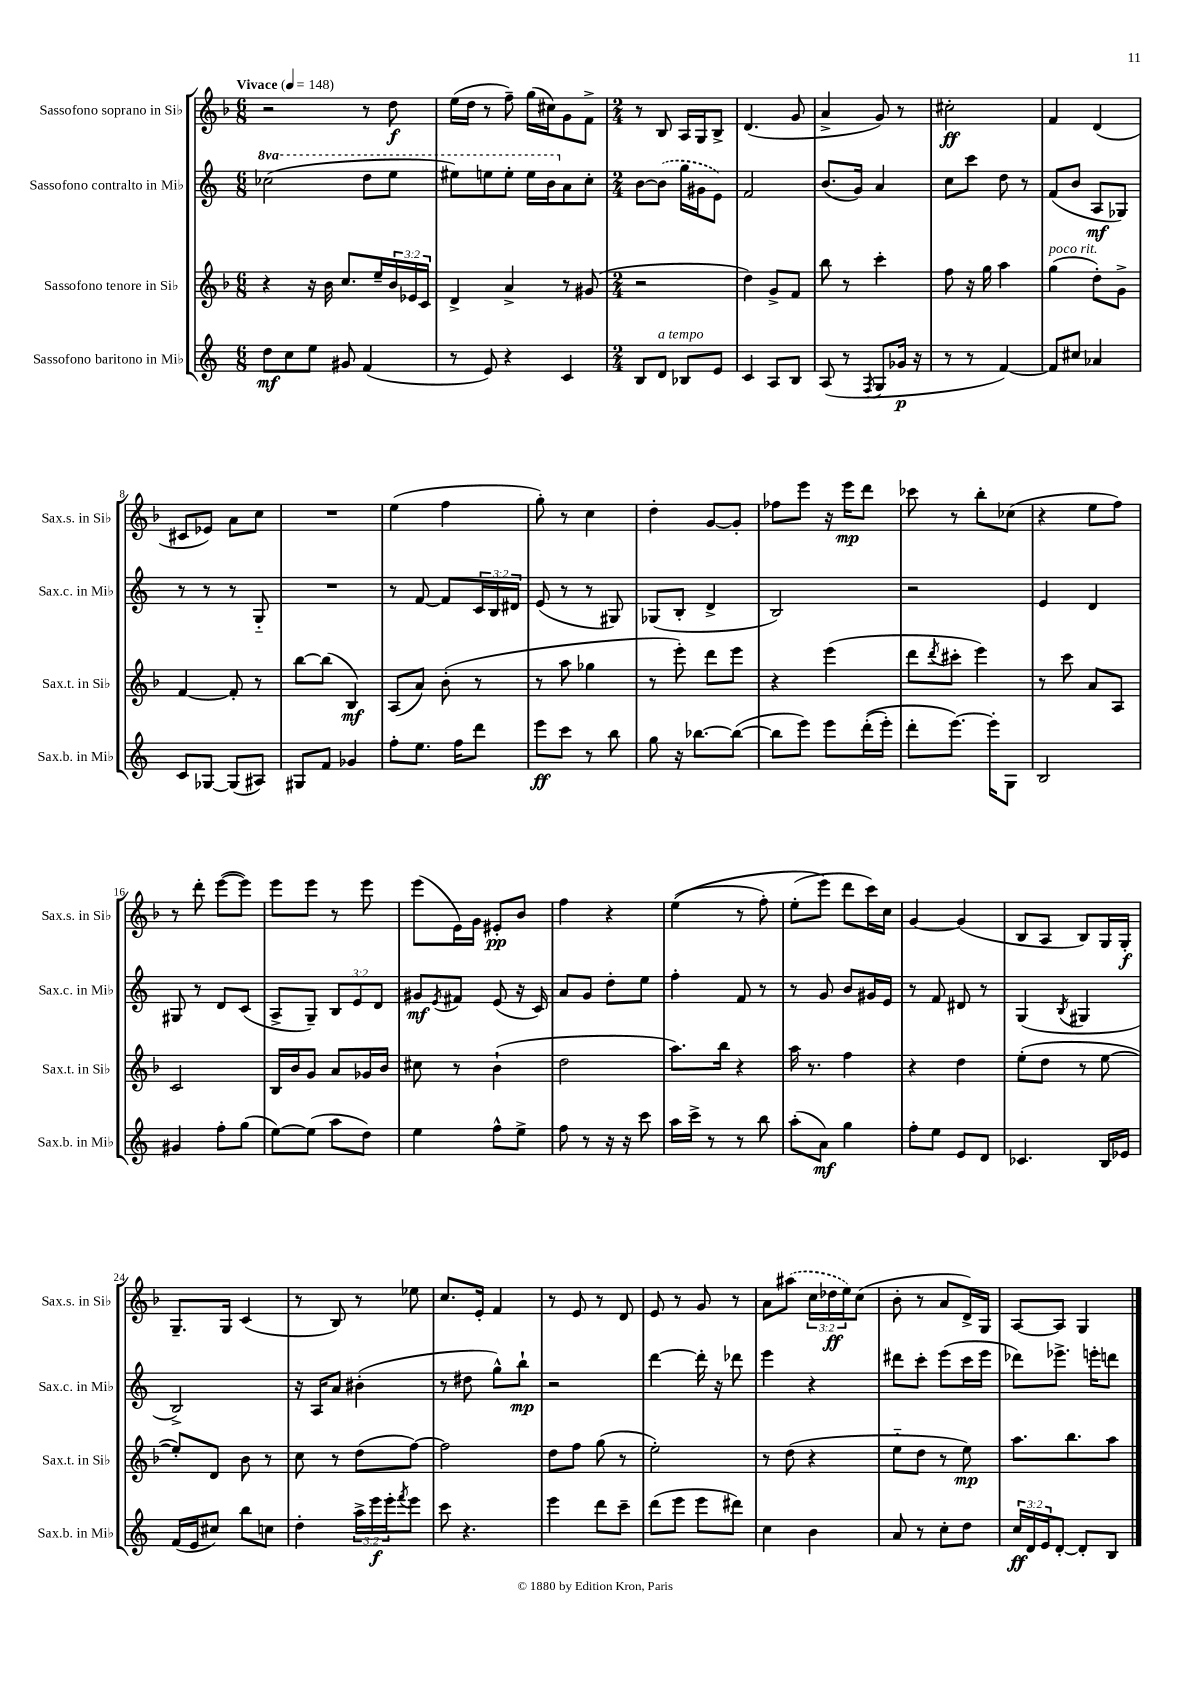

**kern	**dynam	**kern	**dynam	**kern	**dynam	**kern	**dynam
*part4	*part4	*part3	*part3	*part2	*part2	*part1	*part1
*staff4	*staff4	*staff3	*staff3	*staff2	*staff2	*staff1	*staff1
*I"Sassofono baritono in Mi♭	*	*I"Sassofono tenore in Si♭	*	*I"Sassofono contralto in Mi♭	*	*I"Sassofono soprano in Si♭	*
*I'Sax.b. in Mi♭	*	*I'Sax.t. in Si♭	*	*I'Sax.c. in Mi♭	*	*I'Sax.s. in Si♭	*
*clefG2	*	*clefG2	*	*clefG2	*	*clefG2	*
*k[]	*	*k[b-]	*	*k[]	*	*k[b-]	*
*M6/8	*	*M6/8	*	*M6/8	*	*M6/8	*
*MM148	*	*MM148	*	*MM148	*	*MM148	*
*	*	*	*	*8va	*	*	*
=1	=1	=1	=1	=1	=1	=1	=1
!	!	!	!	!	!	!LO:TX:a:B:t=Vivace	!
8dd\L	mf	4r	.	(2ccc-X\	.	2r	.
8cc\	.	.	.	.	.	.	.
8ee\J	.	16r	.	.	.	.	.
.	.	16b-\	.	.	.	.	.
8g#X/	.	8.cc/L	.	.	.	.	.
(4f/	.	.	.	8ddd\L	.	8r	.
.	.	16ee~/L	.	.	.	.	.
.	.	24b-/	.	8eee\J	.	8dd\	f
.	.	24e-X/	.	.	.	.	.
.	.	24c/JJ	.	.	.	.	.
=2	=2	=2	=2	=2	=2	=2	=2
8r	.	4d^/	.	8eee#X\L)	.	(16ee\LL	.
.	.	.	.	.	.	16dd\JJ	.
8e/)	.	.	.	8eeen\	.	8r	.
4r	.	4a^/	.	8eee'\J	.	8ff~\)	.
.	.	.	.	16eee\LL	.	(16gg\LL	.
.	.	.	.	16bb\J	.	16cc#X\J)	.
*	*	*	*	*X8va	*	*	*
4c/	.	8r	.	8a\	.	8g\	.
.	.	(8g#X/	.	8cc'\J	.	8f^\J	.
=3	=3	=3	=3	=3	=3	=3	=3
*M2/4	*	*M2/4	*	*M2/4	*	*M2/4	*
8B/L	.	2r	.	[8b\L	.	8r	.
!LO:TX:a:i:t=a tempo	!	!	!	!	!	!	!
8d/J	.	.	.	(8b\J]	.	8B-/	.
8B-X/L	.	.	.	16gg\LL	.	16A/LL	.
.	.	.	.	16g#X\J	.	16G/J	.
8e/J	.	.	.	8e\J)	.	8B-^/J	.
=4	=4	=4	=4	=4	=4	=4	=4
4c/	.	4dd\)	.	2f/	.	(4.d/	.
8A/L	.	8g^/L	.	.	.	.	.
8B/J	.	8f/J	.	.	.	8g/	.
=5	=5	=5	=5	=5	=5	=5	=5
(8A/	.	8bb-\	.	(8.b/L	.	4a^/	.
8r	.	8r	.	.	.	.	.
.	.	.	.	16g/Jk)	.	.	.
8qF/	.	.	.	.	.	.	.
8G/L	.	4ccc'\	.	4a/	.	8g/)	.
16g-X/Jk	p	.	.	.	.	8r	.
16r	.	.	.	.	.	.	.
=6	=6	=6	=6	=6	=6	=6	=6
8r	.	8ff\	.	8cc\L	.	2cc#X'\	ff
8r	.	16r	.	8ccc\J	.	.	.
.	.	16gg\	.	.	.	.	.
[4f/)	.	4aa\	.	8dd\	.	.	.
.	.	.	.	8r	.	.	.
=7	=7	=7	=7	=7	=7	=7	=7
!	!	!LO:TX:a:i:t=poco rit.	!	!	!	!	!
8f/L]	.	(4gg\	.	(8f/L	.	4f/	.
8cc#X/J	.	.	.	8b/J	.	.	.
4a-X/	.	8dd'\L)	.	8A/L	mf	(4d/	.
.	.	8g^\J	.	8G-X/J)	.	.	.
!!LO:LB:g=z
=8	=8	=8	=8	=8	=8	=8	=8
8c/L	.	[4f/	.	8r	.	8c#X/L	.
[8G-X/J	.	.	.	8r	.	8e-X/J)	.
(8G-/L]	.	8f'/]	.	8r	.	8a\L	.
8A#X/J)	.	8r	.	8G/	.	8cc\J	.
=9	=9	=9	=9	=9	=9	=9	=9
8G#X/L	.	[8bb-\L	.	2r	.	2r	.
8f/J	.	(8bb-\J]	.	.	.	.	.
4g-X/	.	4B-/)	mf	.	.	.	.
=10	=10	=10	=10	=10	=10	=10	=10
8ff'\L	.	(8A/L	.	8r	.	(4ee\	.
8.ee\J	.	8a/J)	.	[8f/	.	.	.
.	.	(8b-'\	.	8f/L]	.	4ff\	.
16ff\KL	.	.	.	.	.	.	.
8ddd\J	.	8r	.	24c/L	.	.	.
.	.	.	.	24B/	.	.	.
.	.	.	.	24d#X/JJ	.	.	.
=11	=11	=11	=11	=11	=11	=11	=11
8eee\L	ff	8r	.	(8e/	.	8gg'\)	.
8ccc\J	.	8aa\	.	8r	.	8r	.
8r	.	4gg-X\	.	8r	.	4cc\	.
8bb\	.	.	.	8G#X/)	.	.	.
=12	=12	=12	=12	=12	=12	=12	=12
8gg\	.	8r	.	(8G-X/L	.	4dd'\	.
16r	.	8eee'\)	.	8B'/J	.	.	.
[8.bb-X\L	.	.	.	.	.	.	.
.	.	8ddd\L	.	4d^/	.	[8g/L	.
(8bb-\J_	.	8eee\J	.	.	.	8g'/J]	.
=13	=13	=13	=13	=13	=13	=13	=13
8bb-\L]	.	4r	.	2B/)	.	8ff-X\L	.
8eee\J)	.	.	.	.	.	8eee\J	.
8eee\L	.	(4eee\	.	.	.	16r	.
.	.	.	.	.	.	16eee\KL	mp
((16ddd'\L	.	.	.	.	.	8ddd\J	.
16eee'\JJ)	.	.	.	.	.	.	.
=14	=14	=14	=14	=14	=14	=14	=14
8ddd'\L	.	8ddd\L	.	2r	.	8ccc-X\	.
.	.	8qddd/	.	.	.	.	.
[8.eee\J)	.	8ccc#X'\J	.	.	.	8r	.
.	.	4eee\)	.	.	.	8bb-'\L	.
16eee'\KL]	.	.	.	.	.	.	.
8G\J	.	.	.	.	.	(8cc-X\J	.
=15	=15	=15	=15	=15	=15	=15	=15
2B/	.	8r	.	4e/	.	4r	.
.	.	8ccc\	.	.	.	.	.
.	.	8a/L	.	4d/	.	8ee\L	.
.	.	8A/J	.	.	.	8ff\J)	.
!!LO:LB:g=z
=16	=16	=16	=16	=16	=16	=16	=16
4g#X/	.	2c/	.	8G#X/	.	8r	.
.	.	.	.	8r	.	8ddd'\	.
8ff'\L	.	.	.	8d/L	.	([8eee\L	.
(8gg\J	.	.	.	(8c/J	.	8eee\J])	.
=17	=17	=17	=17	=17	=17	=17	=17
[8ee\L)	.	16B-/LL	.	8A^/L	.	8eee\L	.
.	.	16b-/J	.	.	.	.	.
(8ee\J]	.	8g/J	.	8G~/J)	.	8eee\J	.
8aa\L	.	8a/L	.	12B/L	.	8r	.
.	.	.	.	12e/	.	.	.
8dd\J)	.	16g-X/L	.	.	.	8eee\	.
.	.	.	.	12d/J	.	.	.
.	.	16b-/JJ	.	.	.	.	.
=18	=18	=18	=18	=18	=18	=18	=18
4ee\	.	8cc#X\	.	8g#X/L	mf	(8eee\L	.
.	.	.	.	8qe/	.	.	.
.	.	8r	.	8f#X/J	.	16e\L)	.
.	.	.	.	.	.	16g\JJ	.
8ff^^\L	.	(4b-`\	.	(8e/	.	8e#X'/L	pp
8ee^\J	.	.	.	16r	.	8b-/J	.
.	.	.	.	16c/)	.	.	.
=19	=19	=19	=19	=19	=19	=19	=19
8ff\	.	2dd\	.	8a/L	.	4ff\	.
8r	.	.	.	8g/J	.	.	.
16r	.	.	.	8dd'\L	.	4r	.
16r	.	.	.	.	.	.	.
8ccc\	.	.	.	8ee\J	.	.	.
=20	=20	=20	=20	=20	=20	=20	=20
16aa\LL	.	8.aa\L)	.	4ff'\	.	((4ee\	.
16ccc^\JJ	.	.	.	.	.	.	.
8r	.	.	.	.	.	.	.
.	.	16bb-\Jk	.	.	.	.	.
8r	.	4r	.	8f/	.	8r	.
8bb\	.	.	.	8r	.	8ff'\)	.
=21	=21	=21	=21	=21	=21	=21	=21
(8aa'\L	.	16aa\	.	8r	.	(8ee'\L	.
.	.	8.r	.	.	.	.	.
8a\J)	mf	.	.	8g/	.	8eee\J)	.
4gg\	.	4ff\	.	8b/L	.	8ddd\L	.
.	.	.	.	16g#X/L	.	16ccc\L)	.
.	.	.	.	16e/JJ	.	16cc\JJ	.
=22	=22	=22	=22	=22	=22	=22	=22
8ff'\L	.	4r	.	8r	.	[4g/	.
8ee\J	.	.	.	8f/	.	.	.
8e/L	.	4dd\	.	8d#X/	.	(4g/]	.
8d/J	.	.	.	8r	.	.	.
=23	=23	=23	=23	=23	=23	=23	=23
4.c-X/	.	(8ee'\L	.	(4G/	.	8B-/L	.
.	.	8dd\J	.	.	.	8A/J	.
.	.	.	.	8qB/	.	.	.
.	.	8r	.	4G#X/	.	8B-/L)	.
16B/LL	.	[8ee\	.	.	.	16G/L	.
16e-X/JJ	.	.	.	.	.	16G'/JJ	f
!!LO:LB:g=z
=24	=24	=24	=24	=24	=24	=24	=24
(16f/LL	.	8ee'/L])	.	2B^/)	.	8.G~/L	.
16e/J	.	.	.	.	.	.	.
8cc#X/J)	.	8d/J	.	.	.	.	.
.	.	.	.	.	.	16G/Jk	.
8bb\L	.	8b-\	.	.	.	(4c/	.
8ccn\J	.	8r	.	.	.	.	.
=25	=25	=25	=25	=25	=25	=25	=25
4dd'\	.	8cc\	.	16r	.	8r	.
.	.	.	.	16A/KL	.	.	.
.	.	8r	.	8a/J	.	8B-/)	.
24aa^\LL	.	(8dd\L	.	(4b#X'\	.	8r	.
24eee\	f	.	.	.	.	.	.
24eee'\J	.	.	.	.	.	.	.
8qfff/	.	.	.	.	.	.	.
8eee\J	.	[8ff\J)	.	.	.	8ee-X\	.
=26	=26	=26	=26	=26	=26	=26	=26
8ccc\	.	2ff\]	.	8r	.	8.cc/L	.
4.r	.	.	.	8dd#X\	.	.	.
.	.	.	.	.	.	16e'/Jk	.
.	.	.	.	8gg^^\L)	.	4f/	.
.	.	.	.	8bb`\J	mp	.	.
=27	=27	=27	=27	=27	=27	=27	=27
4eee\	.	8dd\L	.	2r	.	8r	.
.	.	8ff\J	.	.	.	8e/	.
8ddd\L	.	(8gg\	.	.	.	8r	.
8ccc~\J	.	8r	.	.	.	8d/	.
=28	=28	=28	=28	=28	=28	=28	=28
(8ddd\L	.	2ee'\)	.	[4ddd\	.	8e/	.
8eee\J	.	.	.	.	.	8r	.
8eee\L	.	.	.	16ddd'\]	.	8g/	.
.	.	.	.	16r	.	.	.
8ddd#X\J)	.	.	.	8ddd-X\	.	8r	.
=29	=29	=29	=29	=29	=29	=29	=29
4cc\	.	8r	.	4eee\	.	8a\L	.
.	.	(8dd\	.	.	.	(8aa#X\J	.
4b\	.	4r	.	4r	.	24cc\LL	.
.	.	.	.	.	.	24dd-X\	ff
.	.	.	.	.	.	24ee\J)	.
.	.	.	.	.	.	(8cc\J	.
=30	=30	=30	=30	=30	=30	=30	=30
8a/	.	8ee\L	.	8ddd#X\L	.	8b-'\	.
8r	.	8dd\J	.	8ccc'\J	.	8r	.
8cc'\L	.	8r	.	(8eee\L	.	8a/L	.
8dd\J	.	8ee\)	mp	16ccc\L	.	16d^/L)	.
.	.	.	.	16eee\JJ	.	16G/JJ	.
=31	=31	=31	=31	=31	=31	=31	=31
24cc/LL	ff	8.aa\L	.	8ddd-X\L)	.	[8A/L	.
24d/	.	.	.	.	.	.	.
24e/J	.	.	.	.	.	.	.
[8d'/J	.	.	.	8.eee-X^\J	.	8A/J]	.
.	.	8.bb-\	.	.	.	.	.
8d'/L]	.	.	.	.	.	4G/	.
.	.	.	.	16eeen'\KL	.	.	.
8B/J	.	8aa\J	.	8dddn\J	.	.	.
==	==	==	==	==	==	==	==
*-	*-	*-	*-	*-	*-	*-	*-
